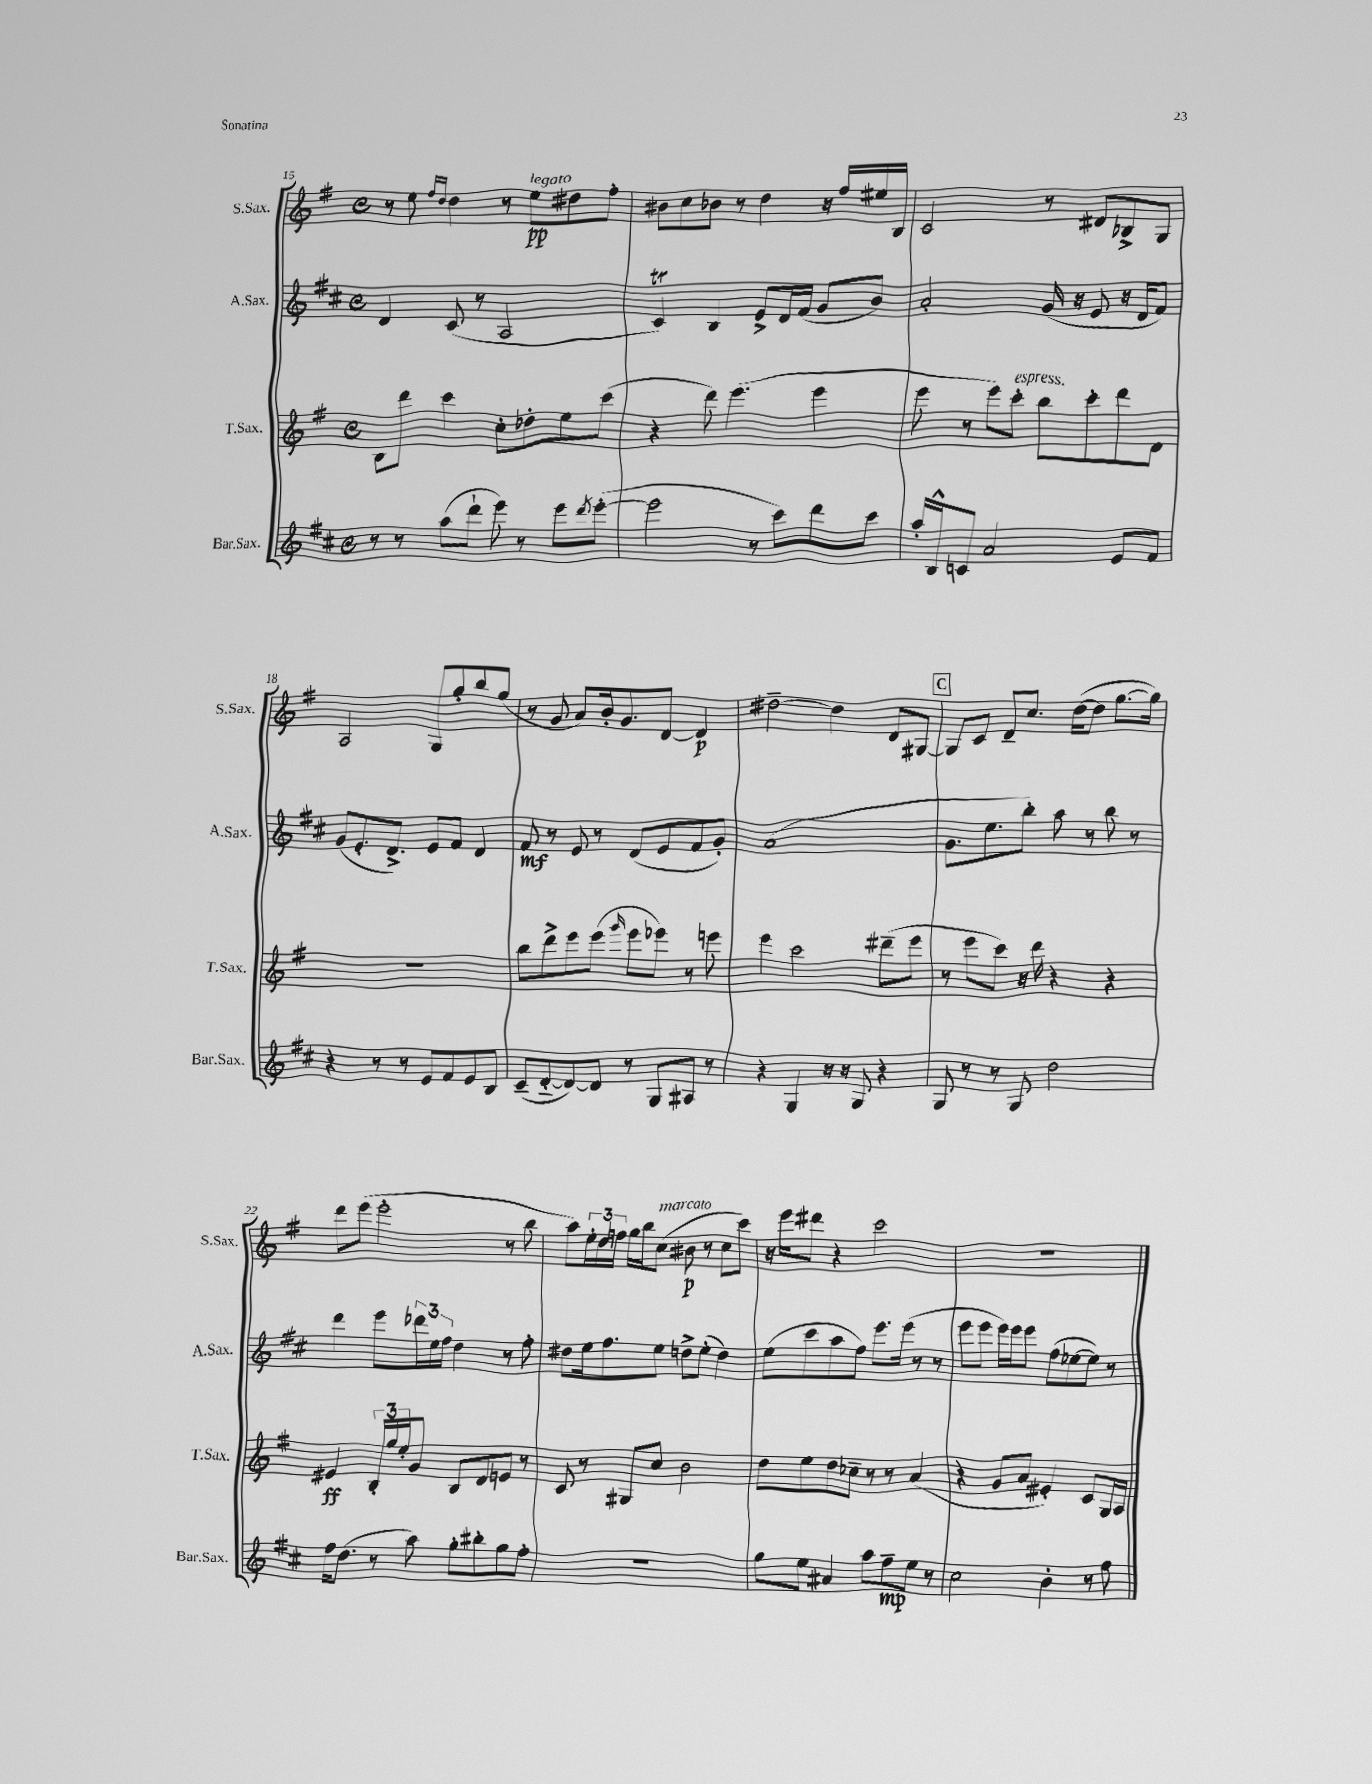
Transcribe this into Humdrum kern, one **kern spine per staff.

**kern	**kern	**kern	**kern
*staff4	*staff3	*staff2	*staff1
*clefG2	*clefG2	*clefG2	*clefG2
*k[f#c#]	*k[f#]	*k[f#c#]	*k[f#]
*M4/4	*M4/4	*M4/4	*M4/4
*met(c)	*met(c)	*met(c)	*met(c)
8r	8B	4d	8r
8r	8ddd	.	8ee
.	.	.	16qqff#
.	.	.	16qqdd
(8aa	4ccc	(8c#	4dd
8ddd`	.	8r	.
8eee)	8cc'	2A	8r
8r	8dd-'	.	8ee
8eee	8ee	.	8dd#
8qddd	.	.	.
([8eee'	(8ccc	.	8ff#'
=	=	=	=
2eee]	4r	4c#)	8b#
.	.	.	8cc
.	8ddd)	4B	8b-
.	(4.eee	.	8r
8r	.	8e^	4dd
8ccc#)	.	16d	.
.	.	(16f#	.
8ddd	4eee	8g	16r
.	.	.	16ff#
8ccc#	.	8b)	16ee#
.	.	.	16B
=	=	=	=
16aa'	8eee	2a'	2c
16B^^	.	.	.
8c	8r	.	.
2a	8eee)	.	.
.	8ccc'	.	.
.	8bb	(16g	8r
.	.	16r	.
.	8ccc'	8e	8d#
8e	8ddd	16r	8B-^
.	.	16d	.
8f#	8d	8f#)	8G
=	=	=	=
4r	1r	(8g	2A
.	.	8.e'	.
8r	.	.	.
.	.	8.d^)	.
8r	.	.	.
8e	.	8e	8G
8f#	.	8f#	8gg'
8e	.	4d	8bb
8B	.	.	(8gg
=	=	=	=
(8c#~	8bb	8f#	8r
[8d'~	8ddd^	8r	8g
8d_)	8eee	8e	8a)
8d]	(8eee	8r	16b'
.	.	.	8.g
.	16qqggg	.	.
8r	8eee	(8d	.
8G	8eee-)	8e	[8d
8A#	8r	8f#	4d]
8r	8eee	8g')	.
=	=	=	=
4r	4eee	(1a	[2dd#~
4G	2ccc	.	.
16r	.	.	4dd#]
16r	.	.	.
8G	.	.	.
4r	(8ddd#~	.	8d
.	8eee	.	[8G#
=	=	=	=
8G	8r	8.g	8G#]
8r	8eee	.	8c
.	.	8.ee	.
8r	8ccc)	.	8d~
8G	16r	8bb')	8.cc
.	16ddd	.	.
2dd	4r	8aa	.
.	.	.	([16dd
.	.	8r	8dd]
.	4r	8bb	[8.gg
.	.	8r	.
.	.	.	16gg])
=	=	=	=
16ff#	4e#	4ddd	8ddd
(8.dd	.	.	.
.	.	.	(8eee
8r	24B'	8eee	2eee'
.	24gg	.	.
.	24ee'	.	.
8aa)	8g	24ddd-	.
.	.	24ee	.
.	.	24ff#	.
8gg'	8B	4dd	.
8bb#'	8d	.	.
8gg	8e	8r	8r
8ff#'	8r	8ff#'	8bb
=	=	=	=
1r	8c	8dd#	8aa)
.	8r	16ee	24ee'
.	.	.	24dd
.	.	8.ff#	.
.	.	.	24ff
.	8G#	.	16gg
.	.	.	16bb
.	8cc	8ee	(8cc
.	2b	8dd^	8b#
.	.	(8ee'	8r
.	.	4dd)	8cc
.	.	.	8ccc)
=	=	=	=
8gg	8dd	(8ee	16r
.	.	.	16eee
8ee	8ee	8ccc#	8ddd#
4a#	8dd	8aa	4r
.	8cc-~	8ff#)	.
8aa	8r	8.eee	2ccc
8ff#~	8r	.	.
.	.	(16eee	.
8ee	(4a	8r	.
8r	.	8r	.
=	=	=	=
2cc#	4r	8eee	1r
.	.	8eee	.
.	8g	16eee)	.
.	.	16eee	.
.	8a	8eee	.
4b'	4e#')	(8ff#	.
.	.	[8ee-	.
8r	8c	8ee-])	.
8ff#	16G	8r	.
.	16A	.	.
==	==	==	==
*-	*-	*-	*-
